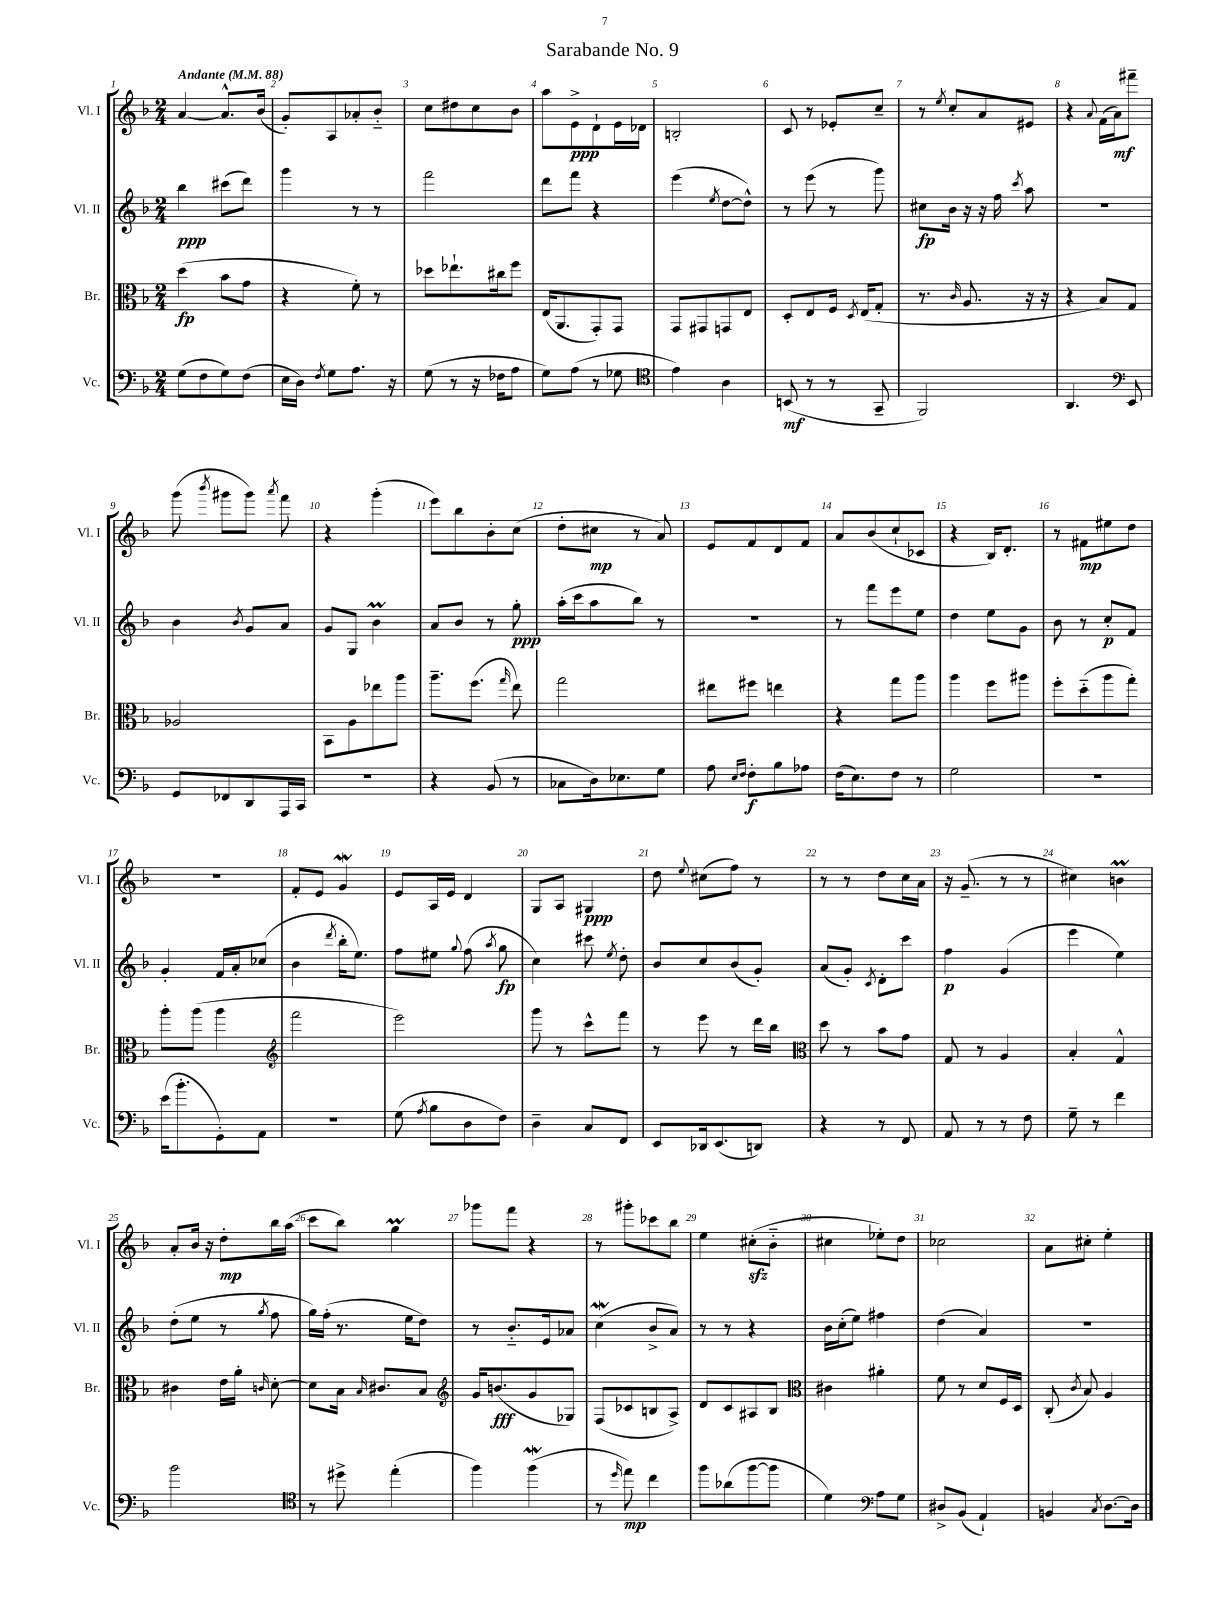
\header { title = "Sarabande No. 9" }
<<
\new StaffGroup <<
\new Staff = "s0" \with { instrumentName = "Vl. I" shortInstrumentName = "Vl. I" } {
    \clef treble \key f \major \numericTimeSignature \time 2/4 \tempo "Andante" 4 = 88
    \autoBeamOff a'4~ a'8.[-^ bes'16]( |
    g'8[-.) a8 aes'8-. bes'8]-_ |
    c''8[ dis''8 c''8 bes'8] |
    a''8[ e'8->\ppp d'8-! e'16 des'16] |
    b2-. |
    c'8 r8 ees'8[-. c''8]-- |
    r8 \acciaccatura { e''8 } c''8[-. a'8 eis'8] |
    r4 \appoggiatura { a'8 } f'16[( a'16\mf) fis'''8]-- |
    g'''8( \acciaccatura { bes'''8 } gis'''8[ gis'''8]) \acciaccatura { a'''8 } f'''8 |
    r4 g'''4-.( |
    e'''8[) bes''8 bes'8-. c''8]( |
    d''8[-. cis''8]\mp r8 a'8) |
    e'8[ f'8 d'8 f'8] |
    a'8[ bes'8( c''8-! ces'8] |
    r4 bes16[) d'8.]-. |
    r8 fis'8[\mp eis''8 d''8] |
    r2 |
    f'8[-. e'8] g'4\mordent |
    e'8[ a16 e'16] d'4 |
    g8[ a8] gis4\ppp |
    d''8 \appoggiatura { e''8 } cis''8[( f''8]) r8 |
    r8 r8 d''8[ c''16 a'16] |
    r16 g'8.--( r8 r8 |
    cis''4) b'4\prall |
    a'8[-. bes'16] r16 d''8[-.\mp bes''16 a''16]( |
    c'''8[ bes''8]) g''4\prall |
    ges'''8[ f'''8] r4 |
    r8 gis'''8[-. ces'''8 bes''8] |
    e''4 cis''8[-.\sfz( bes'8]-_ |
    cis''4 ees''8[-.) d''8] |
    ces''2 |
    a'8[ cis''8]-. e''4-. \bar "|." |
}
\new Staff = "s1" \with { instrumentName = "Vl. II" shortInstrumentName = "Vl. II" } {
    \clef treble \key f \major \numericTimeSignature \time 2/4
    \autoBeamOff bes''4\ppp cis'''8[( d'''8]) |
    g'''4 r8 r8 |
    f'''2 |
    d'''8[ f'''8] r4 |
    e'''4( \acciaccatura { e''8 } d''8[~ d''8]-^) |
    r8 e'''8( r8 g'''8) |
    cis''8[\fp bes'16] r16 r16 f''16 \acciaccatura { c'''8 } a''8 |
    R2 |
    bes'4 \acciaccatura { bes'8 } g'8[ a'8] |
    g'8[ g8] bes'4\prall |
    a'8[ bes'8] r8 g''8-.\ppp |
    a''16[-.( c'''16 a''8 bes''8]) r8 |
    R2 |
    r8 f'''8[ e'''8 e''8] |
    d''4 e''8[ g'8] |
    bes'8 r8 c''8[-.\p f'8] |
    g'4-. f'16[ a'16-. ces''8]( |
    bes'4 \acciaccatura { d'''8 } bes''16[-. e''8.]) |
    f''8[ eis''8] \appoggiatura { g''8 } f''8( \acciaccatura { a''8 } g''8\fp |
    c''4) cis'''8 \acciaccatura { e''8 } d''8-. |
    bes'8[ c''8 bes'8( g'8]-.) |
    a'8[( g'8]-.) \acciaccatura { c'8 } d'8[-. c'''8] |
    f''4\p g'4( |
    e'''4 e''4) |
    d''8[-.( e''8] r8 \acciaccatura { g''8 } f''8 |
    g''16[) f''16]-.( r8. e''16[ d''8]) |
    r8 bes'8.[-_ e'16 aes'8] |
    c''4\mordent( bes'8[-> a'8]) |
    r8 r8 r4 |
    bes'16[ c''16-.( e''8]) fis''4 |
    d''4( a'4) |
    R2 \bar "|." |
}
\new Staff = "s2" \with { instrumentName = "Br." shortInstrumentName = "Br." } {
    \clef alto \key f \major \numericTimeSignature \time 2/4
    \autoBeamOff d''4\fp( bes'8[ g'8] |
    r4 f'8-.) r8 |
    des''8[ ees''8.-! cis''16 f''8] |
    e16[( a,8. g,8-.) g,8] |
    g,8[ gis,8 g,8 e8] |
    d8[-. e8 f16] \acciaccatura { d8 } e16[( g8]-. |
    r8. \grace { c'16 } a8. r16 r16 |
    r4 bes8[) g8] |
    aes2 |
    bes,8[ a8 ees''8 a''8] |
    a''8.[-- f''8.]( \grace { g''16 } e''8) |
    g''2 |
    eis''8[ fis''8] e''4 |
    r4 g''8[ a''8] |
    a''4 f''8[ ais''8] |
    f''8[-. d''8-_( a''8 g''8]-.) |
    a''8[-. a''8]( a''4 |
    \clef treble f'''2 |
    e'''2) |
    g'''8 r8 c'''8[-^ f'''8] |
    r8 e'''8 r8 d'''16[ bes''16] |
    \clef alto d''8 r8 bes'8[ g'8] |
    g8 r8 a4 |
    bes4-. g4-^ |
    cis'4 e'16[ a'16]-. \grace { c'16 } d'8~-. |
    d'8[ bes16] \grace { bes16 } cis'8.[ bes8] |
    \clef treble g'16[ b'8.\fff( g'8 ges8]) |
    f8[( ces'8 b8 a8]->) |
    d'8[ c'8 ais8 bes8] |
    \clef alto cis'4 ais'4-. |
    f'8 r8 d'8[ f16 d16] |
    c8-.( \acciaccatura { c'8 } bes8) a4 \bar "|." |
}
\new Staff = "s3" \with { instrumentName = "Vc." shortInstrumentName = "Vc." } {
    \clef bass \key f \major \numericTimeSignature \time 2/4
    \autoBeamOff g8[( f8 g8) f8]( |
    e16[ d16]) \acciaccatura { f8 } g8[ a8.] r16 |
    g8( r8 r16 fes16[ a8] |
    g8[) a8]( r8 ges8 |
    \clef tenor e'4) a4 |
    b,8\mf( r8 r8 g,8-- |
    f,2) |
    a,4. \clef bass e,8 |
    g,8[ fes,8 d,8 a,,16 c,16] |
    R2 |
    r4 bes,8( r8 |
    ces8[ d16) ees8. g8] |
    a8 \grace { e16[ f16] } f8[-.\f bes8 aes8] |
    f16[( e8.) f8] r8 |
    g2 |
    R2 |
    e'16[( bes'8.-. g,8-.) a,8] |
    r2 |
    g8( \acciaccatura { a8 } bes8[ d8 f8]) |
    d4-- c8[ f,8] |
    e,8[ des,16 e,8.( d,8]) |
    r4 r8 f,8 |
    a,8 r8 r8 f8 |
    g8-- r8 f'4 |
    bes'2 |
    \clef tenor r8 dis''8-> e''4-.( |
    f''4) f''4\mordent( |
    r8 \grace { d''16 } e''8\mp) c''4 |
    f''8[ aes'8( f''8~ f''8] |
    d'4) \clef bass a8[ g8] |
    dis8[-> bes,8]( a,4-!) |
    b,4 \acciaccatura { c8 } d8.[~ d16] \bar "|." |
}
>>
>>
\layout { \context { \Score \override BarNumber.break-visibility = ##(#f #t #t) barNumberVisibility = #all-bar-numbers-visible } }
